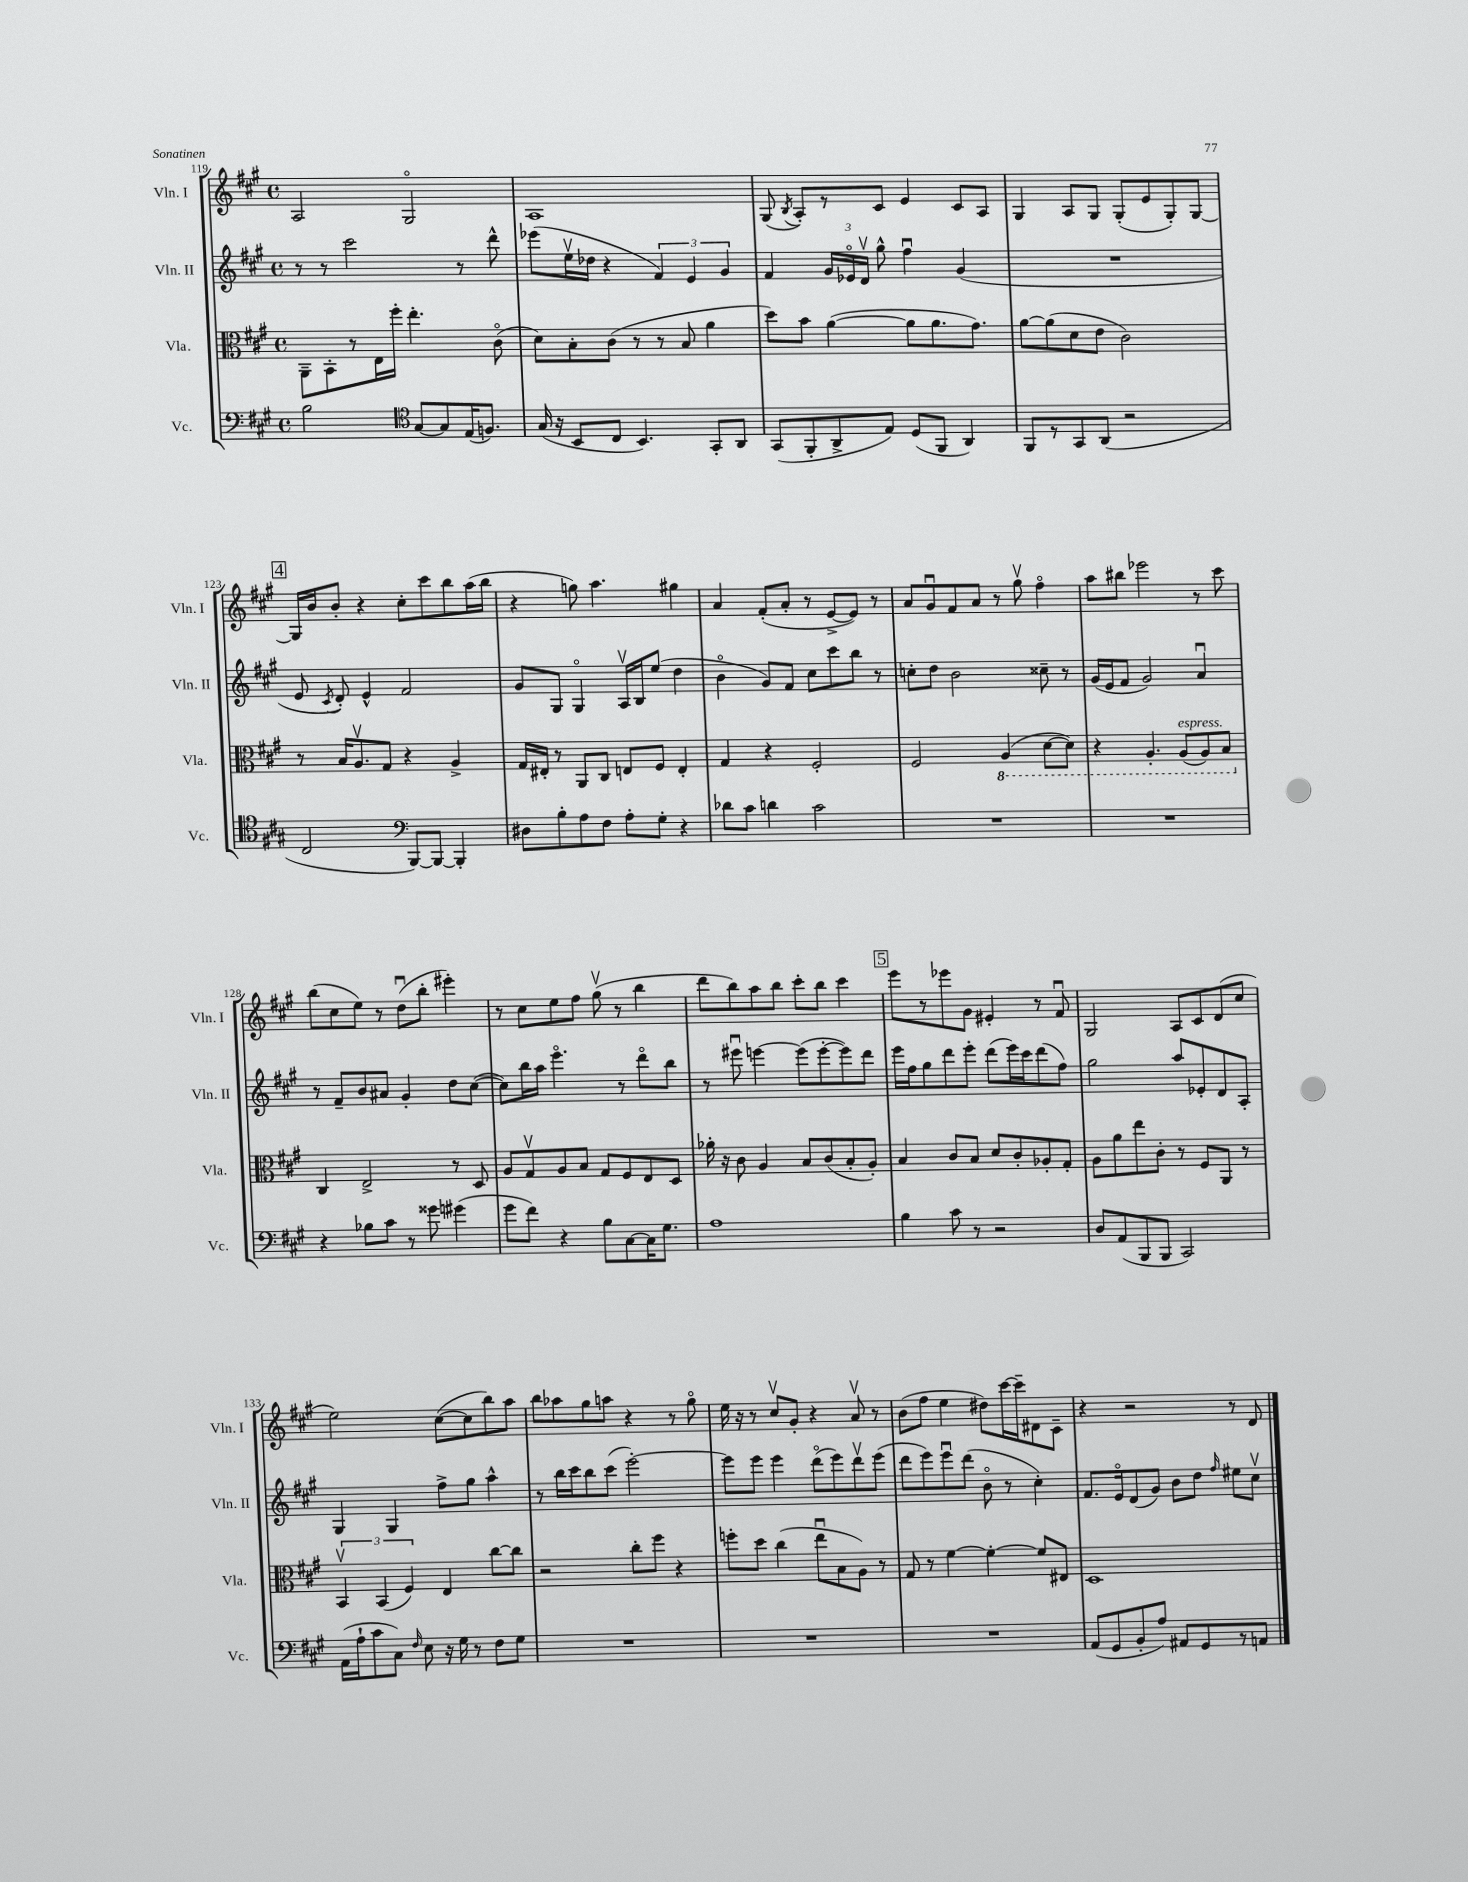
<<
\new StaffGroup <<
\new Staff = "s0" \with { instrumentName = "Vln. I" shortInstrumentName = "Vln. I" } {
    \clef treble \key a \major \defaultTimeSignature \time 4/4
    \autoBeamOff a2 gis2\flageolet |
    a1 |
    gis8( \acciaccatura { b8 } a8[-.) r8 cis'8] e'4 cis'8[ a8] |
    gis4 a8[ gis8] gis8[-.( e'8 gis8-.) gis8]~ |
    \mark \markup { \box "4" } gis16[ b'16 b'8]-. r4 cis''8[-. cis'''8 b''8 a''16( b''16] |
    r4 g''8) a''4. gis''4 |
    a'4 fis'8[-.( a'8]-. r8 e'8[~-> e'8]) r8 |
    a'8[ gis'8\downbow fis'8 a'8] r8 gis''8\upbow fis''4\flageolet |
    a''8[ bis''8] ees'''2 r8 cis'''8 |
    b''8[( cis''8 e''8]) r8 d''8[\downbow( b''8]-. eis'''4-.) |
    r8 cis''8[ e''8 fis''8] gis''8\upbow( r8 b''4 |
    d'''8[ b''8) a''8 b''8] cis'''8[-. b''8] cis'''4 |
    \mark \markup { \box "5" } e'''8[ r8 ees'''8 gis'8] eis'4-. r8 fis'8\downbow |
    gis2 a8[ cis'8 d'8( cis''8] |
    e''2) cis''8[~( cis''8 b''8) a''8] |
    b''8[ aes''8 gis''8 a''8] r4 r8 gis''8\flageolet |
    e''16 r16 r8 cis''8[\upbow gis'8]-. r4 a'8\upbow r8 |
    b'8[( fis''8] e''4 dis''8[) cis'''16~ cis'''16-- dis'8 cis'8]-- |
    r4 r2 r8 d'8 \bar "|." |
}
\new Staff = "s1" \with { instrumentName = "Vln. II" shortInstrumentName = "Vln. II" } {
    \clef treble \key a \major \defaultTimeSignature \time 4/4
    \autoBeamOff r8 r8 cis'''2 r8 d'''8-^ |
    ees'''8[( e''16\upbow des''16] r4 \tuplet 3/2 { fis'4) e'4 gis'4 } |
    fis'4 \tuplet 3/2 { gis'16[ ees'16\flageolet d'16]\upbow } gis''8-^ fis''4\downbow gis'4( |
    R1 |
    \mark \markup { \box "4" } e'8 \acciaccatura { cis'8 } d'8-.) e'4-^ fis'2 |
    gis'8[ gis8] gis4\flageolet a16[\upbow b16 e''8]( d''4 |
    b'4\flageolet gis'8[) fis'8] cis''8[ cis'''8 b''8] r8 |
    c''8[-. d''8] b'2 cisis''8-- r8 |
    gis'16[( e'16 fis'8] gis'2) a'4\downbow |
    r8 fis'8[-- b'8 ais'8] gis'4-. d''8[ cis''8]~( |
    cis''8[) b''16 a''16] e'''4.\flageolet r8 d'''8[\flageolet b''8] |
    r8 eis'''8\downbow e'''4~ e'''8[( e'''8~-. e'''8) d'''8] |
    \mark \markup { \box "5" } e'''16[ fis''16 gis''8 d'''8 e'''8]-. d'''8[( e'''16) cis'''16 d'''8( fis''8]) |
    gis''2 a''8[ ees'8-. d'8 a8]-. |
    gis4 gis4 fis''8[-> gis''8] a''4-^ |
    r8 b''16[ cis'''16 b''8 cis'''8]( e'''2~-.) |
    e'''8[ e'''8] e'''4 d'''8[\flageolet( e'''8) d'''8\upbow e'''8]( |
    d'''8[ e'''8) e'''8\downbow d'''8]( b'8\flageolet r8 cis''4-.) |
    fis'8.[ e'16\flageolet d'8( gis'8]) b'8[ d''8] \grace { fis''16 } eis''8[ cis''8]\upbow \bar "|." |
}
\new Staff = "s2" \with { instrumentName = "Vla." shortInstrumentName = "Vla." } {
    \clef alto \key a \major \defaultTimeSignature \time 4/4
    \autoBeamOff a,8[-- b,8-. r8 e16 fis''16]-. e''4.-. cis'8\flageolet( |
    d'8[) b8-. cis'8]( r8 r8 b8 a'4 |
    d''8[) b'8] a'4~( a'8[ a'8. gis'8.]) |
    a'8[~ a'8( d'8 e'8] cis'2) |
    \mark \markup { \box "4" } r8 b16[ a8.\upbow gis8] r4 a4-> |
    gis16[ eis16]-. r8 a,8[ cis8] e8[ fis8] e4-. |
    gis4 r4 fis2-. |
    fis2 \ottava #-1 a,4( d8[~ d8]) |
    r4 a,4.-. a,8[^\markup { \italic "espress." }( a,8) b,8] \ottava #0 |
    cis4 e2-> r8 d8 |
    a8[ gis8\upbow a8 b8] gis8[ fis8 e8 d8] |
    aes'16-. r16 cis'8 a4 b8[ cis'8( b8-. a8]-.) |
    \mark \markup { \box "5" } b4 cis'8[ b8] d'8[ cis'8-. aes8-. gis8]-. |
    a8[ a'8 e''8 cis'8]-. r8 fis8[ a,8] r8 |
    \tuplet 3/2 { b,4\upbow b,4( fis4) } e4 cis''8[~ cis''8] |
    r2 cis''8[-. fis''8] r4 |
    f''8[-. d''8] cis''4( e''8[\downbow b8 a8]) r8 |
    gis8 r8 fis'4~ fis'4~-. fis'8[ eis8] |
    d1 \bar "|." |
}
\new Staff = "s3" \with { instrumentName = "Vc." shortInstrumentName = "Vc." } {
    \clef bass \key a \major \defaultTimeSignature \time 4/4
    \autoBeamOff b2 \clef tenor gis8[~ gis8 e16( f8.]) |
    gis16( r16 b,8[ cis8] b,4.) gis,8[-. a,8] |
    gis,8[( fis,8-. a,8-> e8]) d8[( fis,8] a,4) |
    fis,8[ r8 gis,8 a,8]( r2 |
    \mark \markup { \box "4" } cis2 \clef bass b,,8[~) b,,8]~ b,,4-. |
    dis8[ b8-. a8 fis8] a8[-. gis8]-. r4 |
    des'8[ cis'8] d'4 cis'2 |
    R1 |
    R1 |
    r4 bes8[ cis'8] r8 gisis'8 gis'4( |
    gis'8[ fis'8]) r4 b8[ cis8~ cis16 gis8.] |
    a1 |
    \mark \markup { \box "5" } b4 cis'8 r8 r2 |
    d8[ a,8( b,,8 b,,8] cis,2) |
    a,16[( a16-! cis'8 cis8]) \grace { fis16 } e8 r16 gis16 r8 fis8[ gis8] |
    R1 |
    R1 |
    R1 |
    a,8[( gis,8 b,8-. a8]) ais,8[ gis,8 r8 a,8] \bar "|." |
}
>>
>>
\layout { \context { \Score currentBarNumber = #119 } }
